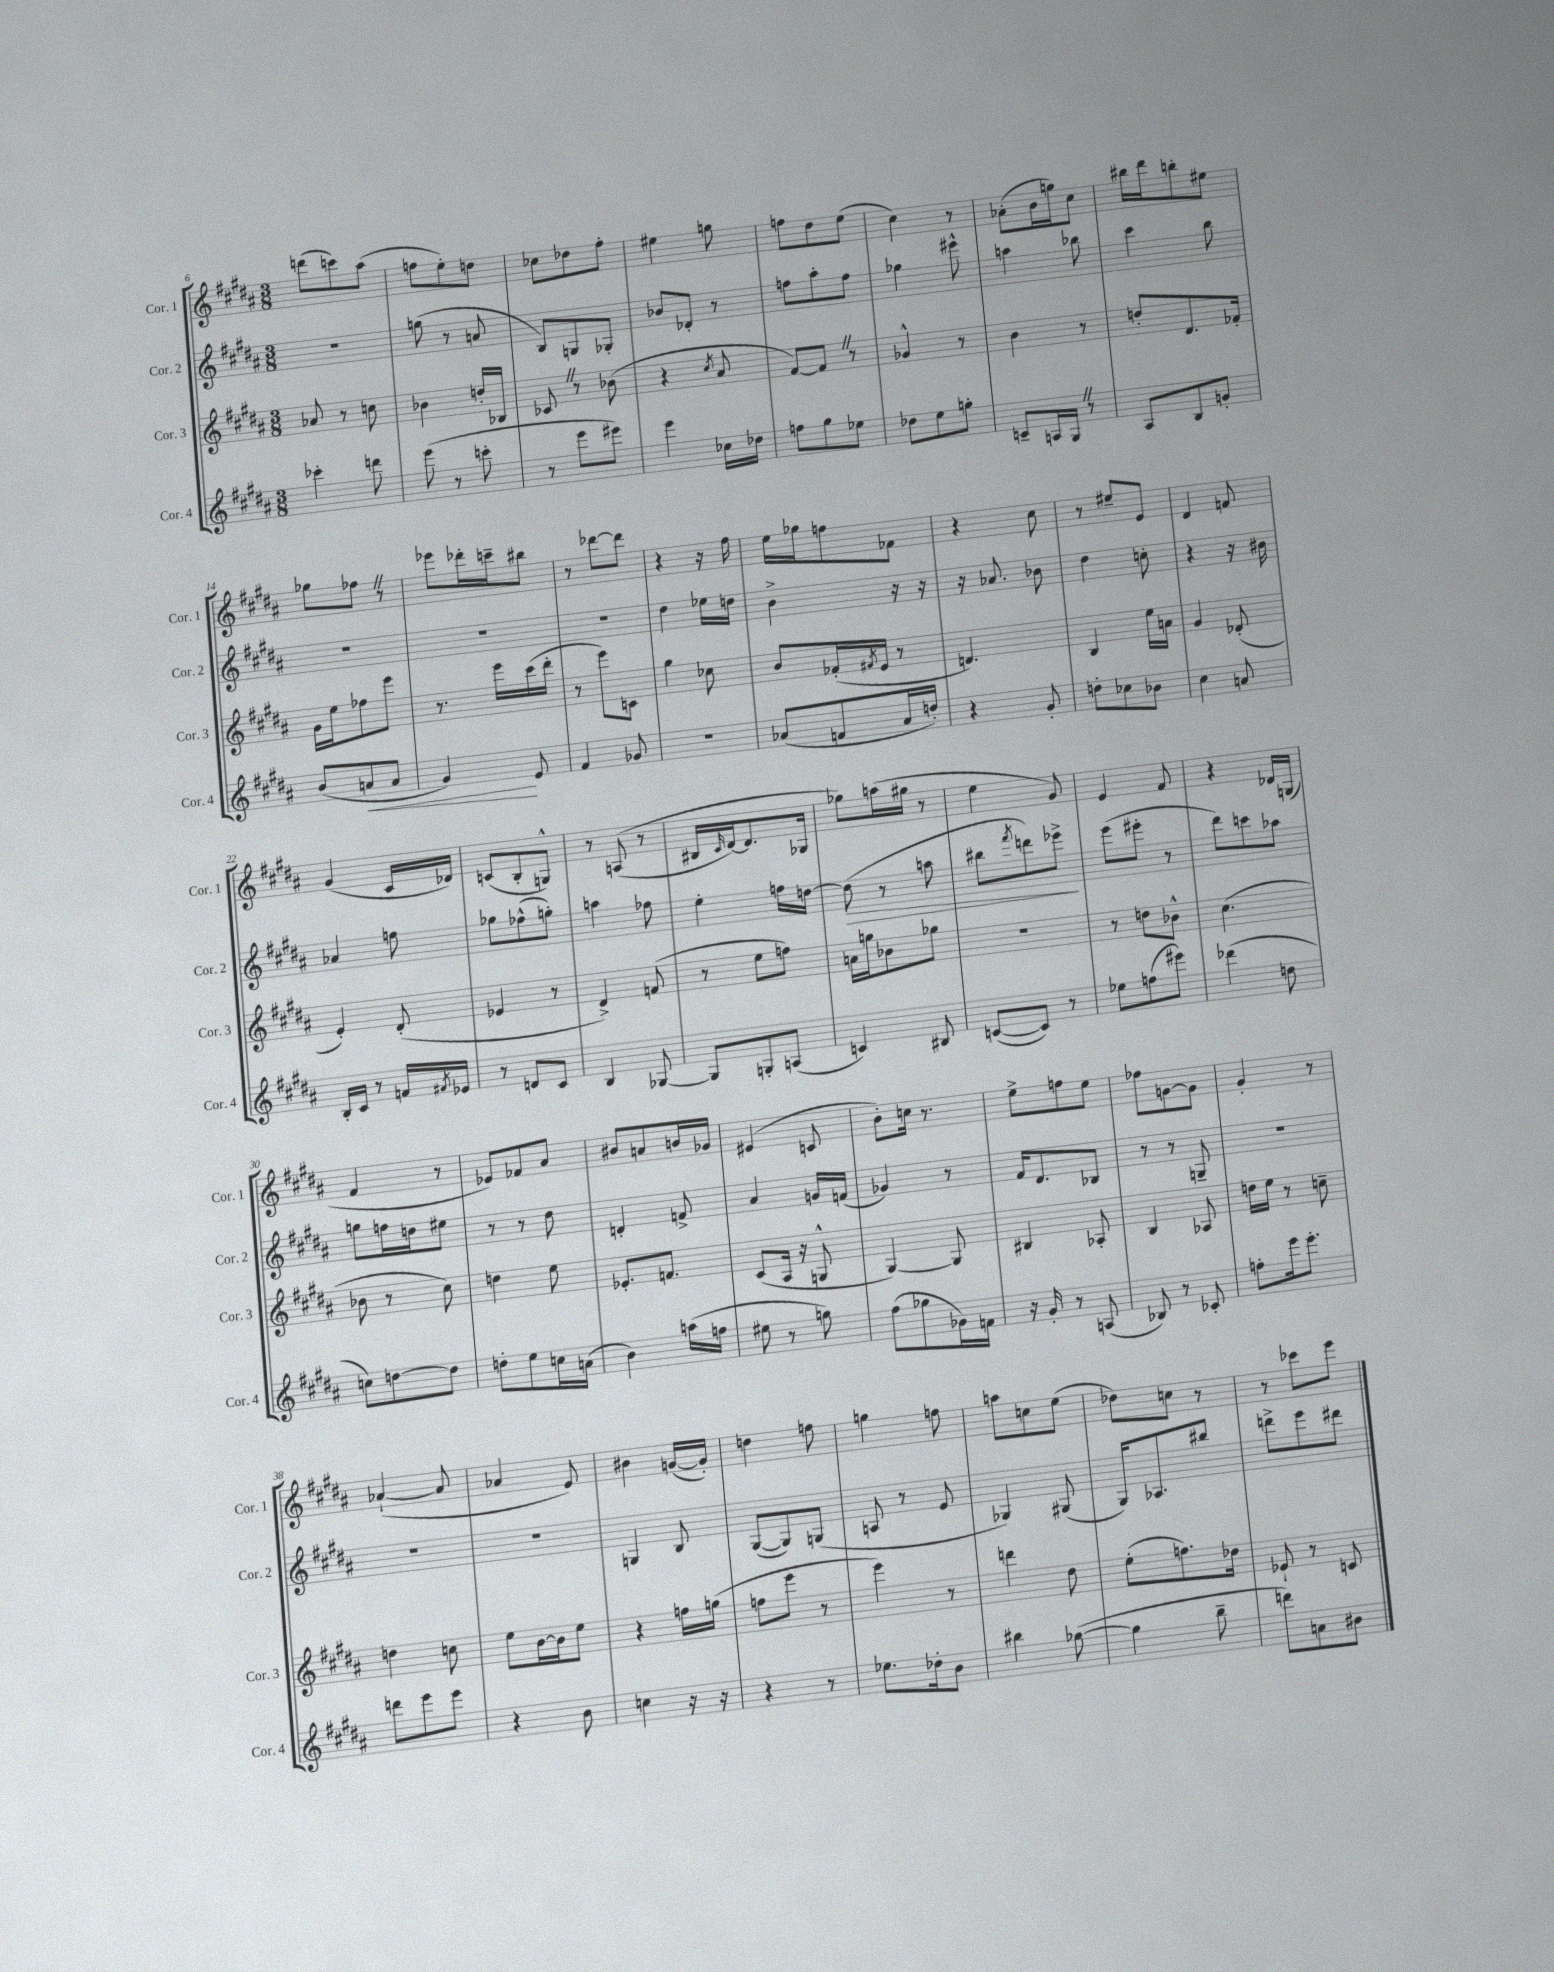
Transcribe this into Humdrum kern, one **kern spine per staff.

**kern	**dynam	**kern	**kern	**dynam	**kern
*part4	*part4	*part3	*part2	*part2	*part1
*staff4	*staff4	*staff3	*staff2	*staff2	*staff1
*I"Cor. 4	*	*I"Cor. 3	*I"Cor. 2	*	*I"Cor. 1
*I'Cor. 4	*	*I'Cor. 3	*I'Cor. 2	*	*I'Cor. 1
*clefG2	*	*clefG2	*clefG2	*	*clefG2
*k[f#c#g#d#a#]	*	*k[f#c#g#d#a#]	*k[f#c#g#d#a#]	*	*k[f#c#g#d#a#]
*M3/8	*	*M3/8	*M3/8	*	*M3/8
=6	=6	=6	=6	=6	=6
4ccc-X'\	.	8a-X/	4.r	.	(8dddn\L
.	.	8r	.	.	8cccn\)
8dddn\	.	8ccn\	.	.	(8aa#\J
=7	=7	=7	=7	=7	=7
(8eee\	.	4b-X\	(8ggn\	.	8ffn\L
8r	.	.	8r	.	8ee'\)
8cccn'\	.	16ddn'/LL	8an/	.	8ddn\J
.	.	16B-X/JJ	.	.	.
=8	=8	=8	=8	=8	=8
8r	.	8c-XZ/	8B/L)	.	8cc-X\L
8eee\L	.	8r	8Gn/	.	8dd-X\
8eee#X\J)	.	(8b-X\	8G-X'/J	.	8ff#'\J
=9	=9	=9	=9	=9	=9
4eee\	.	4r	8b-X/L	.	4ee#X\
.	.	.	8d-X'/J	.	.
.	.	8qcc#/	.	.	.
16cc-X\LL	.	8a#/	8r	.	8ggn\
16dd-X\JJ	.	.	.	.	.
=10	=10	=10	=10	=10	=10
8ffn\L	.	[8f#/L)	8ffn\L	.	8ffn\L
8gg#\	.	8f#Z/J]	8aa#'\	.	8dd#\
8ee-X\J	.	8r	8ff\J	.	(8ee\J
=11	=11	=11	=11	=11	=11
8dd-X\L	.	4g-X^^/	4gg-X\	.	4cc#\)
8ee\	.	.	.	.	.
8ggn'\J	.	8r	8eee#X^^\	.	8r
=12	=12	=12	=12	=12	=12
8cn~/L	.	4b\	4aan\	.	(8a-X'\L
16An/L	.	.	.	.	16b\L
16G#Z/JJ	.	.	.	.	16ggn\J)
8r	.	8r	8bb-X\	.	8cc#\J
=13	=13	=13	=13	=13	=13
8A#/L	.	8ddn'/L	4ccc#\	.	16bb#X\LL
.	.	.	.	.	16ddd#\J
8B/	.	8.d#/	.	.	8bbn'\
8gn'/J	.	.	8bb\	.	8ee#X\J
.	.	16f-X'/Jk	.	.	.
!!LO:LB:g=z
=14	=14	=14	=14	=14	=14
(8b/L	.	16g#\LL	4.r	.	8gg-X\L
.	.	16ee\J	.	.	.
!	!LO:HP:b	!	!	!	!
8an/	<	8ff-X\	.	.	8ff-XZ\J
8a/J	.	8eee\J	.	.	8r
=15	=15	=15	=15	=15	=15
4g#/)	.	8.r	4.r	.	8eee-X\L
.	.	.	.	.	16ddd-X'\L
.	.	16eee\LL	.	.	16cccn~\J
8e/	[	(16ccc#\	.	.	8bb#X\J
.	.	16ddd#'\JJ	.	.	.
=16	=16	=16	=16	=16	=16
4f#/	.	8r	4.r	.	8r
.	.	8eee\L)	.	.	[8ddd-X\L
8g-X/	.	8cn\J	.	.	8ddd-\J]
=17	=17	=17	=17	=17	=17
4.r	.	4gg#\	4dd#\	.	4r
.	.	8cc-X\	16ee-X\LL	.	16r
.	.	.	16ddn\JJ	.	16ff#\
=18	=18	=18	=18	=18	=18
(8a-X/L	.	8b/L	4b^\	.	16ee\LL
.	.	.	.	.	16gg-X\J
8fn/	.	(16f-X'/L	.	.	8ffn\
.	.	8qf#X/	.	.	.
.	.	16e/JJ	.	.	.
16a-/L	.	8r	16r	.	8f-X\J
16ddn'/JJ)	.	.	16r	.	.
=19	=19	=19	=19	=19	=19
4r	.	4.dn/)	16r	.	4r
.	.	.	8.a-X/	.	.
8g#'/	.	.	8b-X\	.	8cc#\
=20	=20	=20	=20	=20	=20
8ddn'\L	.	4B/	4dd#\	.	8r
8cc-X\	.	.	.	.	8ee#X~/L
8b-X\J	.	16ee\LL	8ccn'\	.	8e/J
.	.	16an\JJ	.	.	.
=21	=21	=21	=21	=21	=21
4cc#\	.	4g#/	4r	.	4d#/
8an/	.	(8d-X'/	16r	.	8fn/
.	.	.	16b#X\	.	.
!!LO:LB:g=z
=22	=22	=22	=22	=22	=22
16B'/LL	.	4e'/)	4a-X/	.	(4g#/
16c#/JJ	.	.	.	.	.
8r	.	.	.	.	.
16fn/LL	.	(8d#'/	8ffn\	.	16c#/LL
8qf#X/	.	.	.	.	.
16e-X/JJ	.	.	.	.	16d-X/JJ)
=23	=23	=23	=23	=23	=23
8r	.	4e-X/	8gg-X\L	.	(8cn/L
8dn/L	.	.	(8ff-X^^\	.	8B'/
8c#/J	.	8r	8ggn'\J)	.	8Gn^^/J)
=24	=24	=24	=24	=24	=24
4B/	.	4d#^/)	4aan\	.	8r
.	.	.	.	.	((8An/
[8G-X/	.	(8fn/	8ff-X\	.	8r
=25	=25	=25	=25	=25	=25
8G-/L]	.	8r	4ee'\	.	16B#X/LL
.	.	.	.	.	16qqc#/
.	.	.	.	.	[16d#/J)
8Gn'/	.	8ee\L	.	.	8.d#/]
(8An/J	.	8ffn\J)	16ffn\LL	.	.
.	.	.	[16ddn\JJ	.	16G-X/Jk
=26	=26	=26	=26	=26	=26
!	!	!	!	!LO:HP:b	!
4cn/)	.	16an\LL	(8dd\]	>	8gg-X\L)
.	.	16ggn\J	.	.	.
.	.	8b-X\	8r	.	(16aan\L
.	.	.	.	.	16gg#X\JJ
8B#X/	.	8gg-X\J	8aan\	.	8r
=27	=27	=27	=27	=27	=27
([8cn/L	.	4.r	8bb#X\L	.	4ee\
.	.	.	8qfff#/	.	.
8c/J])	.	.	8dddn\)	.	.
8r	.	.	8eee-X^\J	.	8g#/)
.	.	.	.	]	.
=28	=28	=28	=28	=28	=28
8ee-X\L	.	8r	(8eee\L	.	4e/
(8ffn\	.	8ddn\L	8eee#X'\J	.	.
8eee#X\J)	.	8b-X^^\J	8r	.	8f#/
=29	=29	=29	=29	=29	=29
(4ddd-X\	.	(4.cc#\	8ddd#\L)	.	4r
.	.	.	8cccn\	.	.
8ddn\	.	.	8aa-X\J	.	16d-X/LL
.	.	.	.	.	(16Gn/JJ
!!LO:LB:g=z
=30	=30	=30	=30	=30	=30
8ccn\L)	.	8b-X\	8ggn\L	.	4f#/
[8ddn\	.	8r	16ffn\L	.	.
.	.	.	16ddn\J	.	.
8dd\J]	.	8cc#\)	8ee#X\J	.	8r
=31	=31	=31	=31	=31	=31
8ddn'\L	.	4ddn\	8r	.	8e-X/L)
8ee\	.	.	8r	.	8f-X/
16ccn\L	.	8ee\	8dd#\	.	8a#/J
(16an\JJ	.	.	.	.	.
=32	=32	=32	=32	=32	=32
4b\)	.	8.e-X'/L	4dn'/	.	8b#X/L
.	.	.	.	.	8an/
.	.	8.fn/J	.	.	.
(16aan\LL	.	.	8fn^/	.	16bn/L
16ffn\JJ	.	.	.	.	16g-X/JJ
=33	=33	=33	=33	=33	=33
8ee#X\	.	(8c#/L	4a#/	.	(4e#X/
8r	.	16A#/Jk	.	.	.
.	.	16r	.	.	.
8ggn\)	.	8Gn^^/	16gn/LL	.	8cn/
.	.	.	(16fn/JJ	.	.
=34	=34	=34	=34	=34	=34
(8ff#\L	.	[4G#/)	4g-X/)	.	8b'\L)
8gg-X\	.	.	.	.	16ccn\Jk
.	.	.	.	.	8.r
16g-X\L)	.	8G#/]	8r	.	.
16fn\JJ	.	.	.	.	.
=35	=35	=35	=35	=35	=35
16r	.	4B#X/	16f#/KL	.	8ee^\L
16g#'/	.	.	8.d#/	.	.
8r	.	.	.	.	8ffn\
(8An/	.	8A-X'/	8B-X/J	.	8ee\J
=36	=36	=36	=36	=36	=36
8B-X/)	.	4B/	8r	.	8ff-X\L
8r	.	.	8r	.	[8gn\
8c-X'/	.	8A-X/	8Gn~/	.	8g\J]
=37	=37	=37	=37	=37	=37
8ffn'\L	.	16ddn\LL	4.r	.	4g#'/
.	.	16ee\JJ	.	.	.
16eee\k	.	8r	.	.	.
8.eee'\J	.	.	.	.	.
.	.	8ccn~\	.	.	8r
!!LO:LB:g=z
=38	=38	=38	=38	=38	=38
8dddn\L	.	4ddn\	4.r	.	([4a-X`/
8eee\	.	.	.	.	.
8eee\J	.	8ccn\	.	.	8a-/]
=39	=39	=39	=39	=39	=39
4r	.	8ee\L	4.r	.	4a-X/
.	.	[16b\L	.	.	.
.	.	16b\J]	.	.	.
8b\	.	8ee\J	.	.	8e/)
=40	=40	=40	=40	=40	=40
4ccn\	.	4r	4Gn/	.	4b#X\
16r	.	16ffn\LL	8B/	.	([16gn/LL
16r	.	(16ggn\JJ	.	.	16g'/JJ])
=41	=41	=41	=41	=41	=41
4r	.	8ffn\L	([8G#/L	.	4ddn\
.	.	8eee\J	8G#/])	.	.
8r	.	8r	(8Gn/J	.	8ffn\
=42	=42	=42	=42	=42	=42
8.ee-X\L	.	4eee\)	8An/	.	4ggn\
.	.	.	8r	.	.
16dd-X'\k	.	.	.	.	.
8b\J	.	8r	8e/	.	8ffn\
=43	=43	=43	=43	=43	=43
4bb#X\	.	4dddn\	4G-X/)	.	8aan\L
.	.	.	.	.	8ccn\
([8gg-X\	.	8dd#\	(8G#X/	.	(8ee\J
=44	=44	=44	=44	=44	=44
4gg-\]	.	(8ee'\L	16G#/KL)	.	8dd-X\L)
.	.	.	8.A-X/	.	.
.	.	8.ffn\)	.	.	8ccn\J
8bb~\	.	.	8bb#X/J	.	8r
.	.	16dd-X\Jk	.	.	.
=45	=45	=45	=45	=45	=45
8dddn\L)	.	8e-X`/	8dddn^\L	.	8r
8an\	.	8r	8eee\	.	8ccc-X\L
8b#X\J	.	8cn/	8ddd#X\J	.	8eee\J
==	==	==	==	==	==
*-	*-	*-	*-	*-	*-
